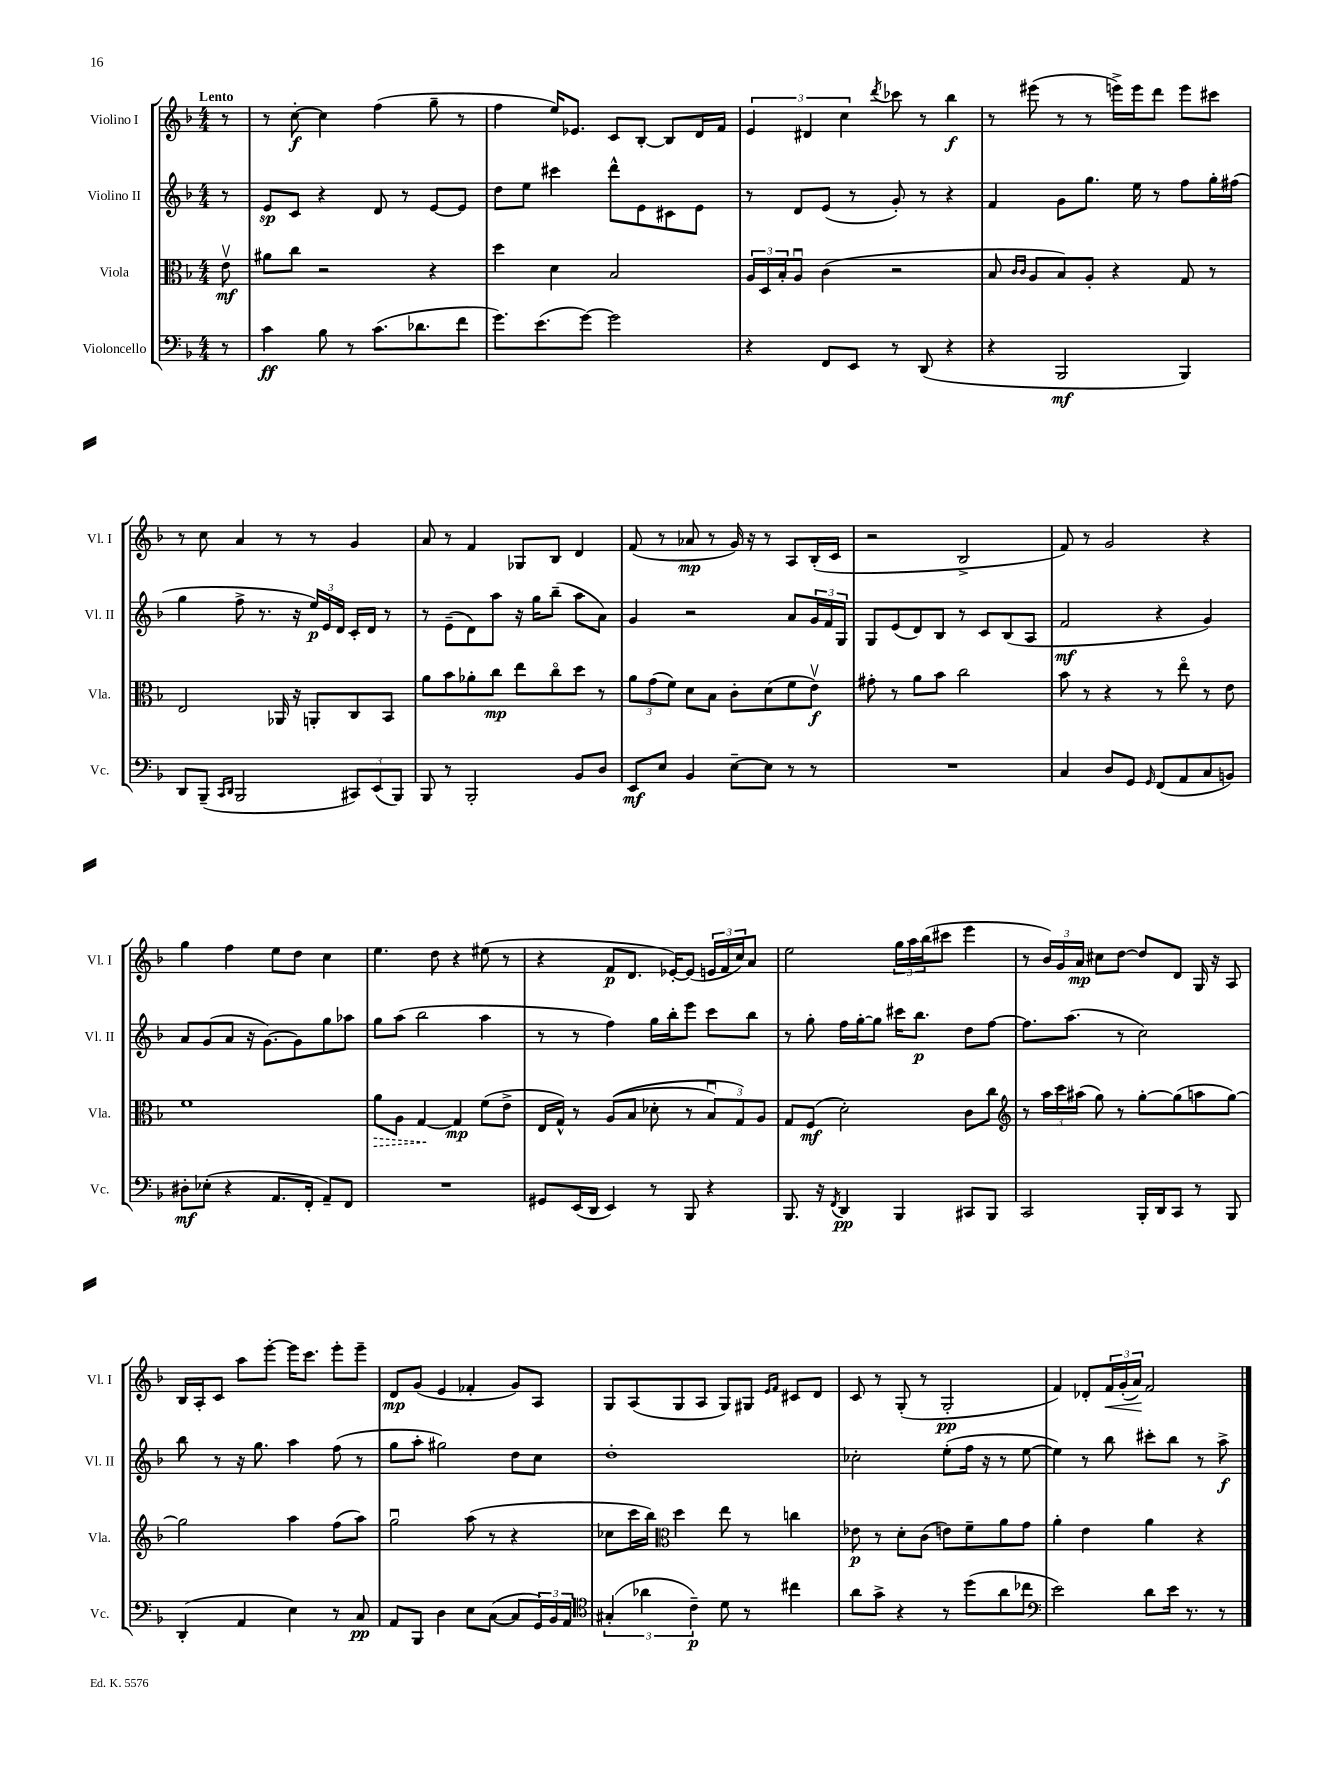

**kern	**kern	**kern	**kern
*staff4	*staff3	*staff2	*staff1
*clefF4	*clefC3	*clefG2	*clefG2
*k[b-]	*k[b-]	*k[b-]	*k[b-]
*M4/4	*M4/4	*M4/4	*M4/4
8r	8ev\	8r	8r
=	=	=	=
4c\	8a#\L	8e/L	8r
.	8cc\J	8c/J	[8cc'\
8B-\	2r	4r	4cc\]
8r	.	.	.
(8.c\L	.	8d/	(4ff\
.	.	8r	.
8.d-\	.	.	.
.	4r	[8e/L	8gg~\
8f\J	.	8e/]J	8r
=	=	=	=
8.g\L)	4dd\	8dd\L	4ff\
.	.	8ee\J	.
(8.e\	.	.	.
.	4d\	4ccc#\	16ee/LK)
.	.	.	8.e-/J
[8g\J)	.	.	.
2g\]	2B-/	8ddd^^\L	8c/L
.	.	8e\	[8B-'/J
.	.	8c#\	8B-/]L
.	.	8e\J	16d/L
.	.	.	16f/JJ
=	=	=	=
4r	24A/LL	8r	6e/
.	24D/	.	.
.	24B-'/J	.	.
.	8Au/J	8d/L	.
.	.	.	6d#/
8FF/L	(4c\	(8e/J	.
.	.	.	6cc\
8EE/J	.	8r	.
.	.	.	8qddd/
8r	2r	8g'/)	8ccc-\
(8DD/	.	8r	8r
4r	.	4r	4bb-\
=	=	=	=
4r	8B-/	4f/	8r
.	16qqc/LL	.	.
.	16qqc/JJ	.	.
.	8A/L	.	(8eee#\
2BBB-/	8B-/)	8g\L	8r
.	8A'/J	8.gg\J	8r
.	4r	.	16eee^\LL)
.	.	16ee\	16eee\J
.	.	8r	8ddd\J
4BBB-/)	8G/	8ff\L	8eee\L
.	8r	16gg'\L	8ccc#\J
.	.	(16ff#\JJ	.
=	=	=	=
8DD/L	2E/	4gg\	8r
(8BBB-~/J	.	.	8cc\
16qqCC/LL	.	.	.
16qqDD/JJ	.	.	.
2BBB-/	.	8ff^\	4a/
.	.	8.r	.
.	16AA-/	.	8r
.	16r	16r	.
.	8AA'/L	24ee/LL)	8r
.	.	24e/	.
.	.	24d/JJ	.
12CC#/L)	8C/	16c'/LL	4g/
.	.	16d/JJ	.
(12EE/	.	.	.
.	8BB-/J	8r	.
12BBB-/J)	.	.	.
=	=	=	=
8BBB-/	8a\L	8r	8a/
8r	8b-\	(8e~\L	8r
2BBB-'/	8a-'\	8d\)	4f/
.	8cc\J	8aa\J	.
.	8ee\L	16r	8G-/L
.	.	16gg\LK	.
.	8cco\	(8bb-~\J	8B-/J
8BB-/L	8dd\J	8aa\L	4d/
8D/J	8r	8a\J)	.
=	=	=	=
8EE/L	12a\L	4g/	(8f/
.	(12g\	.	.
8E/J	.	.	8r
.	12f\J)	.	.
4BB-/	8d\L	2r	8a-/
.	8B-\J	.	8r
[8E~\L	8c'\L	.	16g/)
.	.	.	16r
8E\]J	(8d\	.	8r
8r	8f\	8a/L	8A/L
8r	8ev\J)	24g/L	(16B-'/L
.	.	24f/	.
.	.	.	16c/JJ
.	.	24G/JJ	.
=	=	=	=
1r	8g#'\	8G/L	2r
.	8r	(8e/	.
.	8a\L	8d/)	.
.	8b-\J	8B-/J	.
.	2cc\	8r	2B-^/
.	.	8c/L	.
.	.	(8B-/	.
.	.	8A/J	.
=	=	=	=
4C/	8b-\	2f/	8f/)
.	8r	.	8r
8D/L	4r	.	2g/
8GG/J	.	.	.
16qqGG/	.	.	.
(8FF/L	8r	4r	.
8AA/	8eeo\	.	.
8C/	8r	4g/)	4r
8BB/J)	8e\	.	.
=	=	=	=
8D#'\L	1f	8a/L	4gg\
(8E-'\J	.	(8g/	.
4r	.	8a/J	4ff\
.	.	16r	.
.	.	[8.g\L)	.
8.AA/L	.	.	8ee\L
.	.	8g\]	8dd\J
16FF'/Jk	.	.	.
8AA~/L)	.	8gg\	4cc\
8FF/J	.	8aa-\J	.
=	=	=	=
1r	8a\L	8gg\L	4.ee\
.	8A\J	(8aa\J	.
.	[4G/	2bb-\	.
.	.	.	8dd\
.	4G/]	.	4r
.	(8f\L	4aa\	(8ee#\
.	8e^\J	.	8r
=	=	=	=
8GG#/L	16E/LL	8r	4r
.	16G^^/JJ)	.	.
(16EE/L	8r	8r	.
16DD/JJ	.	.	.
4EE/)	&((8A/L	4ff\)	8f/L
.	8B-/J	.	8.d/J
8r	8d-'\	16gg\LL	.
.	.	16bb-'\J	[16e-'/LK)
8BBB-/	8r	8eee\J	(8e-/]J
4r	12B-u/L)	8ccc\L	24e/LL
.	.	.	24f/
.	12G/&)	.	24cc/J)
.	.	8bb-\J	8a/J
.	12A/J	.	.
=	=	=	=
8.BBB-/	8G/L	8r	2ee\
.	(8F/J	8gg'\	.
16r	.	.	.
8qFF/	.	.	.
4DD/	2d'\)	16ff\LL	.
.	.	[16gg'\J	.
.	.	8gg\]J	.
4BBB-/	.	16ccc#\LK	24gg\LL
.	.	.	24aa\
.	.	8.bb-\J	.
.	.	.	(24bb-\J
.	.	.	8ccc#\J
8CC#/L	8c\L	8dd\L	4eee\
8BBB-/J	8cc\J	[8ff\J	.
=	=	=	=
*	*clefG2	*	*
2CC/	8r	8.ff\]L	8r
.	24aa\LL	.	24b-/LL)
.	24ccc\	.	24g/
.	.	(8.aa\J	.
.	(24aa#\JJ	.	24a/JJ
.	8gg\)	.	8cc#\L
.	8r	8r	[8dd\J
16BBB-'/LL	[8gg'\L	2cc\)	8dd/]L
16DD/J	.	.	.
8CC/J	(8gg\]	.	8d/J
8r	8aa\	.	16G/
.	.	.	16r
8BBB-/	[8gg\J)	.	8A/
=	=	=	=
(4DD'/	2gg\]	8bb-\	16B-/LL
.	.	.	16A'/J
.	.	8r	8c/J
4AA/	.	16r	8aa\L
.	.	8.gg\	.
.	.	.	[8eee'\J
4E\)	4aa\	4aa\	16eee\]LK
.	.	.	8.ccc\J
8r	(8ff\L	(8ff\	8eee'\L
8C/	8aa\J)	8r	8eee~\J
=	=	=	=
8AA/L	2ggu\	8gg\L	8d/L
8BBB-/J	.	8aa'\J	(8g/J
4D\	.	2gg#\)	4e/
8E\L	(8aa\	.	4f-'/
([8C\J	8r	.	.
8C/]L	4r	8dd\L	8g/L)
24GG/L)	.	8cc\J	8A/J
24BB-/	.	.	.
24AA/JJ	.	.	.
=	=	=	=
*clefC4	*	*	*
(6G#'/	8cc-\L	1dd'	8G/L
.	16ccc\L	.	(8A/
6a-\	.	.	.
.	16bb-\JJ)	.	.
*	*clefC3	*	*
.	4dd\	.	8G/
6c~\)	.	.	.
.	.	.	8A/J
8d\	8ee\	.	8G/L)
8r	8r	.	8G#/J
.	.	.	16qqe/LL
.	.	.	16qqf/JJ
4cc#\	4cc\	.	8c#/L
.	.	.	8d/J
=	=	=	=
8a\L	8e-\	2cc-'\	8c/
8g^\J	8r	.	8r
4r	8d'\L	.	(8G'/
.	(8c\J	.	8r
8r	8e\L)	(8ee'\L	2G'/
(8dd\L	8f~\	16ff\Jk	.
.	.	16r	.
8a\	8a\	8r	.
8cc-\J	8g\J	[8ee\	.
=	=	=	=
*clefF4	*	*	*
2e\)	4a'\	4ee\])	4f/)
.	4e\	8r	8d-'/L
.	.	8bb-\	24f/L
.	.	.	(24g'/
.	.	.	24a/JJ)
8d\L	4a\	8ccc#'\L	2f/
16e\Jk	.	8bb-\J	.
8.r	.	.	.
.	4r	8r	.
8r	.	8aa^\	.
==	==	==	==
*-	*-	*-	*-
